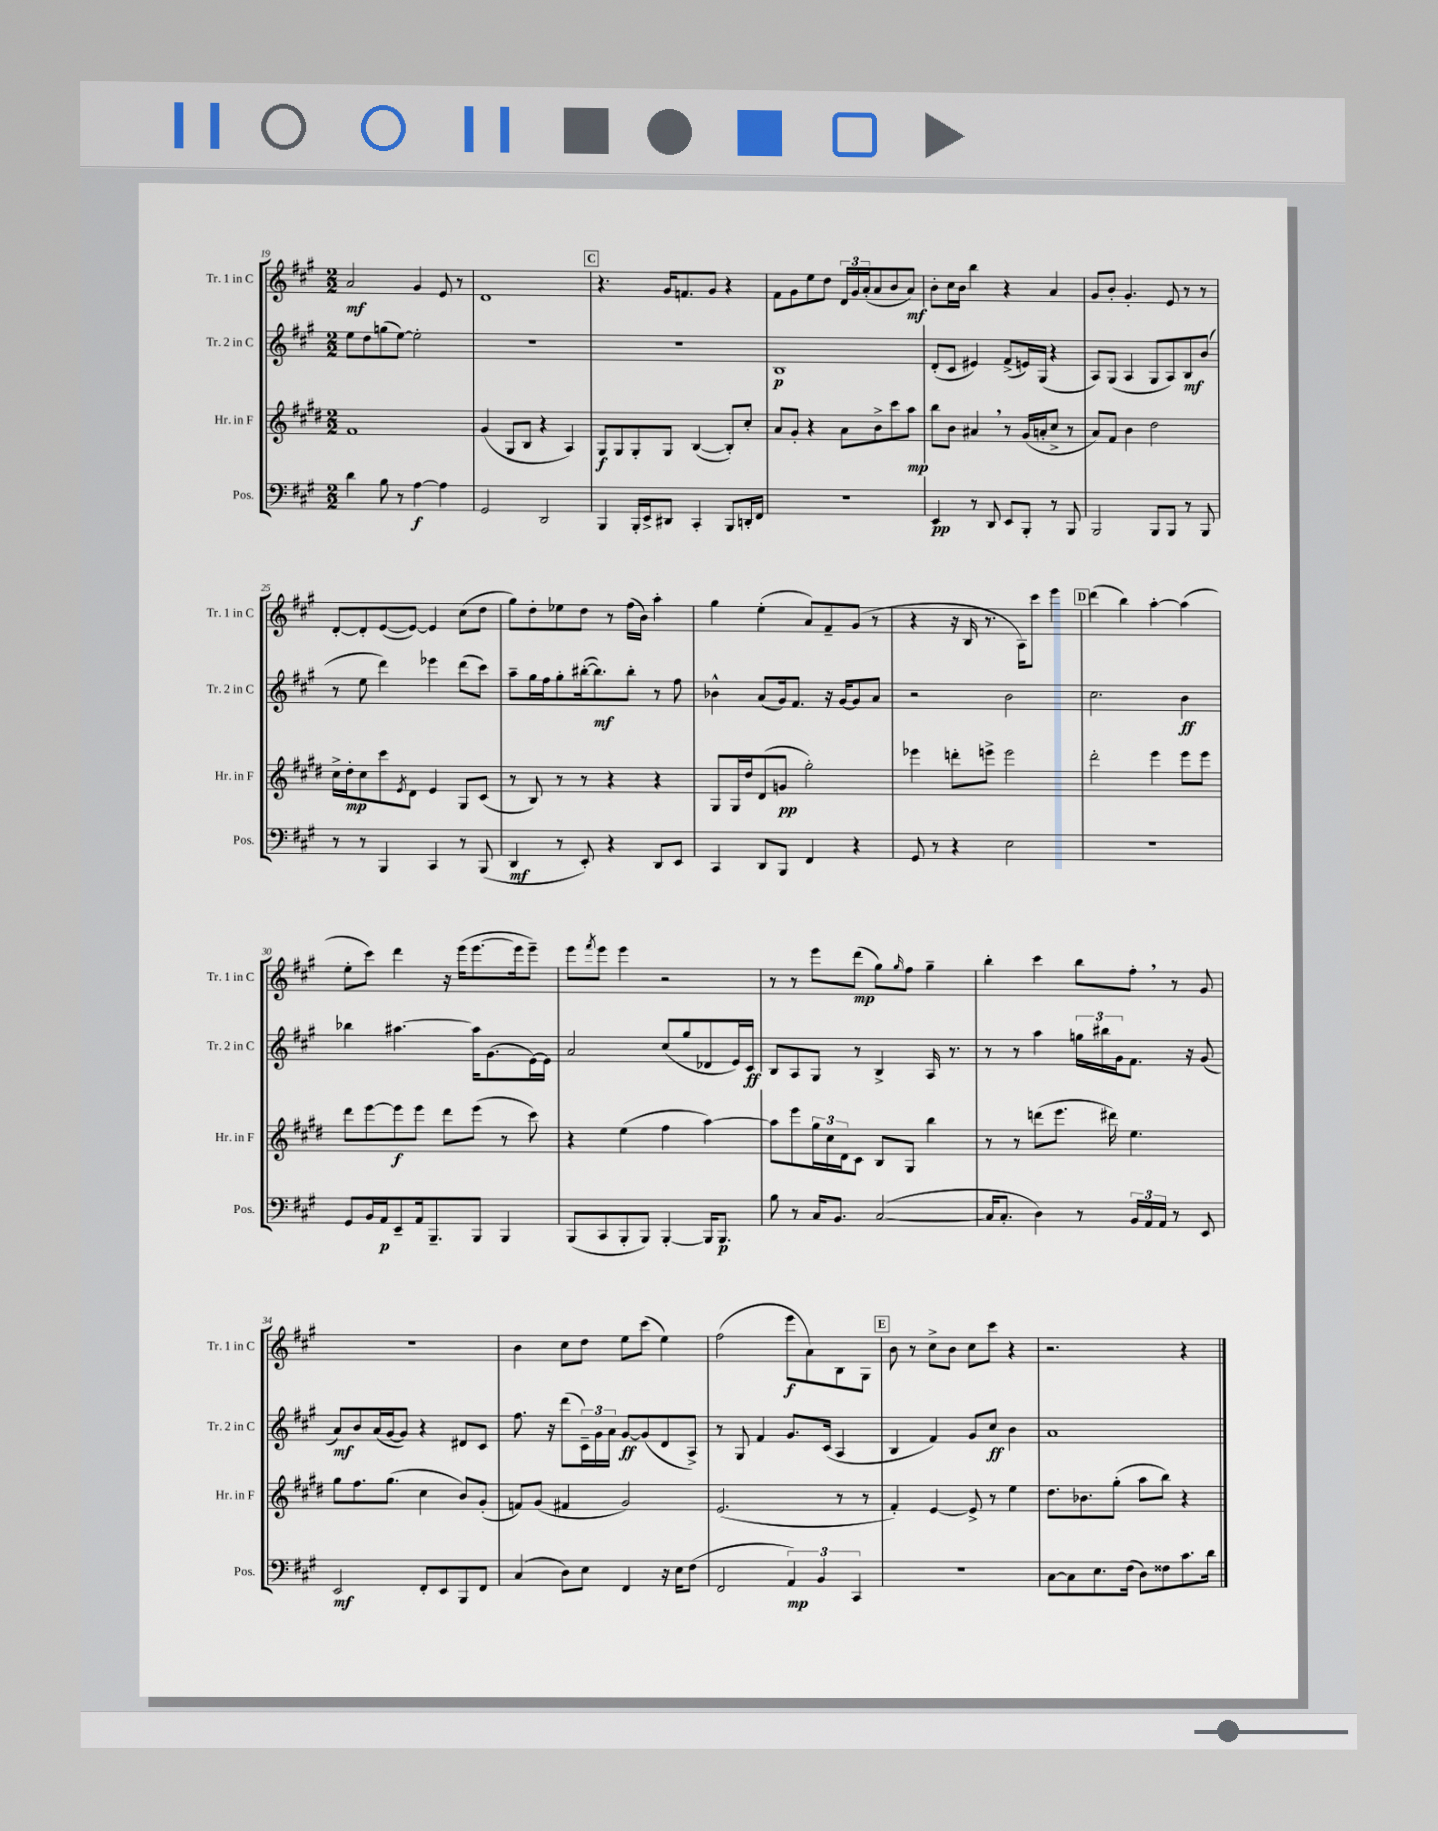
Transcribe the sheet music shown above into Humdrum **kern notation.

**kern	**kern	**kern	**kern
*staff4	*staff3	*staff2	*staff1
*clefF4	*clefG2	*clefG2	*clefG2
*k[f#c#g#]	*k[f#c#g#d#]	*k[f#c#g#]	*k[f#c#g#]
*M2/2	*M2/2	*M2/2	*M2/2
4d	1f#	8ee	2a
.	.	8dd	.
8B	.	(8gg	.
8r	.	[8ee)	.
[4A	.	2ee']	4g#
4A]	.	.	8e
.	.	.	8r
=	=	=	=
2GG#	(4g#	1r	1d
.	8G#	.	.
.	8B	.	.
2DD	4r	.	.
.	4A)	.	.
=	=	=	=
4BBB	8G#	1r	4.r
.	8G#	.	.
16BBB'	8G#'	.	.
16EE^	.	.	.
8DD#	8G#	.	16g#
.	.	.	8.f
4CC#'	([4B	.	.
.	.	.	8g#
8BBB	8B'])	.	4r
16DD'	8cc#'	.	.
16FF#	.	.	.
=	=	=	=
1r	8a	1B	8f#
.	8g#'	.	8g#
.	4r	.	8ee
.	.	.	8dd
.	8a	.	24d
.	.	.	24g#
.	.	.	(24a'
.	8b^	.	8a
.	8ccc#	.	8b
.	8aa	.	8a)
=	=	=	=
4EE	8bb	(8d'	8b'
.	8b	8c#	16cc#
.	.	.	16b
8r	4a#	4e#)	4bb
8DD	.	.	.
8EE	8r	(8f#^	4r
8BBB'	(16g#	16e)	.
.	16a'	(16G#	.
8r	8cc#^	4r	4a
8BBB	8r	.	.
=	=	=	=
2BBB	8a)	8A)	8g#
.	8f#	(8G#	8b'
.	4b	4A	4.g#'
8BBB	2dd#	8G#	.
8BBB	.	8A)	8e
8r	.	8B	8r
8BBB	.	(8b	8r
=	=	=	=
8r	16cc#^	8r	[8d'
.	16dd#'	.	.
8r	8cc#	8ee	8d']
4BBB	8ccc#	4ddd)	([8e
.	8qe	.	.
.	8d#	.	8e_)
4CC#	4e	4eee-	4e]
8r	8G#	(8ddd	(8cc#
(8BBB	(8c#	8ccc#)	8dd
=	=	=	=
4DD	8r	8aa~	8gg#)
.	8B)	16gg#	8dd'
.	.	16ff#	.
8r	8r	8gg#'	8ee-
8EE')	8r	([16bb#'	8dd
.	.	8.bb#])	.
4r	4r	.	8r
.	.	8bb#'	(16ff#
.	.	.	16b)
8DD	4r	8r	4aa'
8EE	.	8ff#	.
=	=	=	=
4CC#	8G#	4b-^^	4gg#
.	16G#	.	.
.	16dd#	.	.
8DD	(8d#	(8a	(4ee'
8BBB	8g	16g#)	.
.	.	8.f#	.
4FF#	2gg#')	.	8a)
.	.	16r	8f#~
.	.	[16g#	.
4r	.	8g#]	(8g#
.	.	8a	8r
=	=	=	=
8GG#	4eee-	2r	4r
8r	.	.	.
4r	8ddd'	.	16r
.	.	.	16B
.	8eee^	.	8.r
2E	2eee	2b	.
.	.	.	16A)
.	.	.	8ccc#
.	.	.	4eee
=	=	=	=
1r	2ddd#'	2.cc#	(4ddd
.	.	.	4bb)
.	4eee	.	[4aa'
.	8eee	4b	(4aa]
.	8eee	.	.
=	=	=	=
8GG#	8ddd#	4bb-	8ee'
16BB	[8eee	.	8ccc#)
16AA	.	.	.
8EE~	8eee]	[4.aa#	4ddd
16AA	8eee	.	.
8.BBB~	.	.	.
.	8ddd#	.	16r
.	.	.	(16eee
8BBB	(8eee	16aa#]	[8.eee
.	.	(8.g#	.
4BBB	8r	.	.
.	.	.	16eee]
.	8ccc#)	[16e)	8eee~)
.	.	16e]	.
=	=	=	=
(8BBB	4r	2a	8eee
.	.	.	8qfff#
8CC#	.	.	8eee
8BBB'	(4ee	.	4eee
8BBB)	.	.	.
[4BBB'	4ff#	(8cc#	2r
.	.	8gg#	.
16BBB]	[4aa)	8d-	.
8.BBB	.	.	.
.	.	16e)	.
.	.	16c#	.
=	=	=	=
8B	8aa]	8B	8r
8r	8eee	8A	8r
16C#	24gg#	8G#	8eee
.	24cc#	.	.
8.BB	.	.	.
.	24d#	.	.
.	8c#	8r	(8ddd
([2C#	8B	4B^	8gg#)
.	.	.	16qqgg#
.	8G#	.	8ff#
.	4bb	16A	4gg#~
.	.	8.r	.
=	=	=	=
16C#]	8r	8r	4bb'
8.C#'	.	.	.
.	8r	8r	.
4D)	(8ddd	4aa	4ccc#
.	8.eee	.	.
8r	.	24gg	8bb
.	.	24bb#	.
.	16ddd#)	.	.
.	.	24g#	.
24BB	4.ee	8.f#	8ff#'
24AA	.	.	.
24AA	.	.	.
8r	.	.	8r
.	.	16r	.
8EE	.	(8g#	8g#
=	=	=	=
2EE	8gg#	8a)	1r
.	8.ff#	8b	.
.	.	(16a	.
.	(8.gg#	[16g#	.
.	.	8g#])	.
8FF#'	4cc#	4r	.
8EE	.	.	.
8BBB	8b)	8d#	.
8FF#	(8g#'	8c#	.
=	=	=	=
(4C#	8f)	8.ff#	4b
.	(8g#	.	.
.	.	16r	.
8D)	4f#	(8ddd	8cc#
8E	.	24c#~)	8dd
.	.	24g#	.
.	.	24a	.
4FF#	2g#)	[8g#	8ee
.	.	(8g#]	(8ccc#
16r	.	8d	4ee)
16E	.	.	.
(8F#	.	8A^)	.
=	=	=	=
2FF#	(2.e	8r	(2ff#
.	.	8G#	.
.	.	4f#	.
6AA)	.	8.g#	8eee
.	.	.	8a)
6BB	.	.	.
.	.	(16c#	.
.	8r	4A	8B
6CC#	.	.	.
.	8r	.	8G#
=	=	=	=
1r	4f#')	4B	8b
.	.	.	8r
.	[4e	4f#)	8cc#^
.	.	.	8b
.	8e^]	8g#	8cc#
.	8r	8cc#	8ccc#
.	4ee	4b	4r
=	=	=	=
[8C#	8.dd#	1a	2.r
8C#]	.	.	.
.	8.b-	.	.
8.E	.	.	.
.	(8gg#'	.	.
(16F#	.	.	.
8D)	8aa	.	.
8F##	8bb)	.	.
8.c#	4r	.	4r
16d	.	.	.
==	==	==	==
*-	*-	*-	*-
